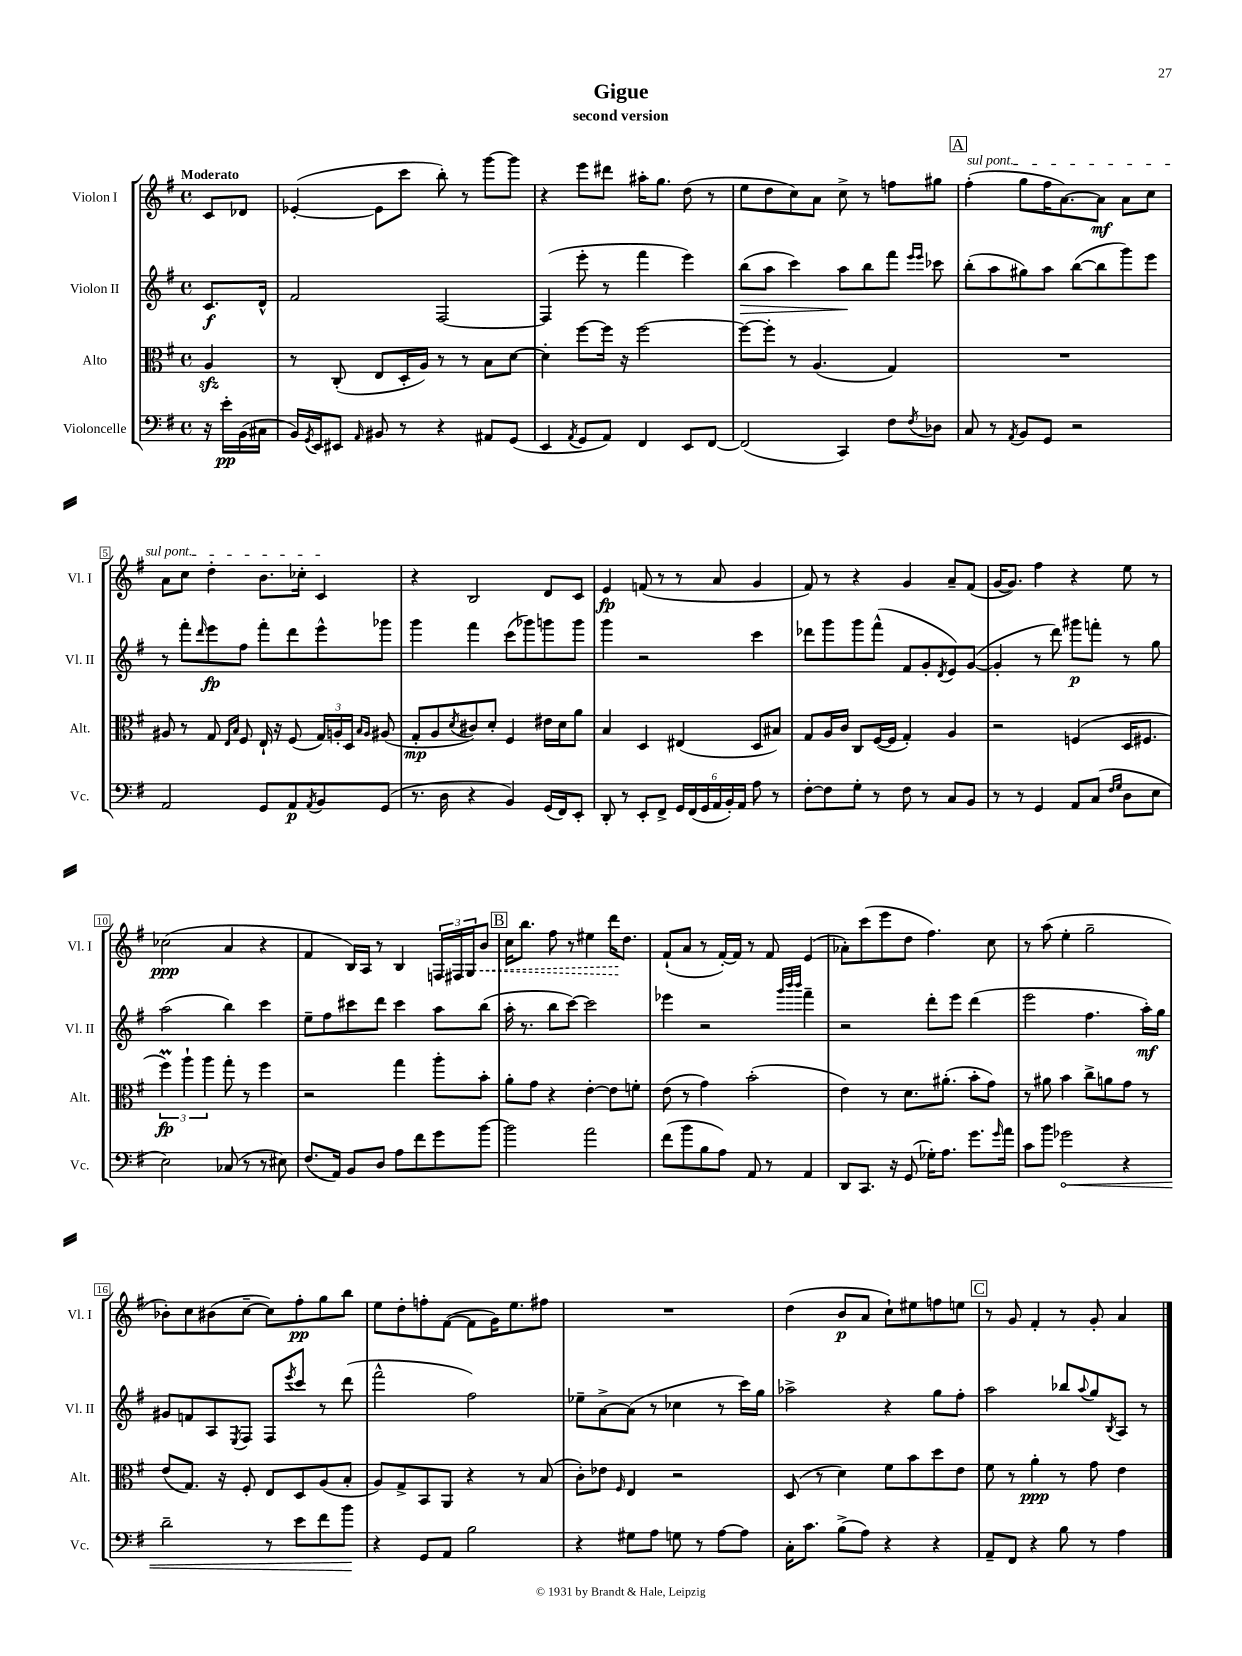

**kern	**dynam	**kern	**dynam	**kern	**dynam	**kern	**dynam
*part4	*part4	*part3	*part3	*part2	*part2	*part1	*part1
*staff4	*staff4	*staff3	*staff3	*staff2	*staff2	*staff1	*staff1
*I"Violoncelle	*	*I"Alto	*	*I"Violon II	*	*I"Violon I	*
*I'Vc.	*	*I'Alt.	*	*I'Vl. II	*	*I'Vl. I	*
*clefF4	*	*clefC3	*	*clefG2	*	*clefG2	*
*k[f#]	*	*k[f#]	*	*k[f#]	*	*k[f#]	*
*M4/4	*	*M4/4	*	*M4/4	*	*M4/4	*
*met(c)	*	*met(c)	*	*met(c)	*	*met(c)	*
=	=	=	=	=	=	=	=
!	!	!	!	!	!	!LO:TX:a:B:t=Moderato	!
16r	.	4Azz/	.	8.c/L	f	8c/L	.
16e'\LL	pp	.	.	.	.	.	.
(16BB\	.	.	.	.	.	8d-X/J	.
16C#X\JJ	.	.	.	16d^^/Jk	.	.	.
=1	=1	=1	=1	=1	=1	=1	=1
16BB/LL)	.	8r	.	2f#/	.	([4e-X'/	.
8qGG/	.	.	.	.	.	.	.
16EE/J	.	.	.	.	.	.	.
8EE#X/J	.	(8C'/	.	.	.	.	.
16qqAA/	.	.	.	.	.	.	.
8BB#X/	.	8E/L	.	.	.	8e-\L]	.
8r	.	16D'/L	.	.	.	8ccc\J	.
.	.	16A/JJ)	.	.	.	.	.
4r	.	8r	.	[2F#/	.	8bb'\)	.
.	.	8r	.	.	.	8r	.
8AA#X/L	.	8B\L	.	.	.	[8ggg\L	.
(8GG/J	.	[8d\J	.	.	.	8ggg\J]	.
=2	=2	=2	=2	=2	=2	=2	=2
4EE/	.	4d'\]	.	(4F#/]	.	4r	.
8qAA/	.	.	.	.	.	.	.
8GG/L	.	[8ff#\L	.	8eee'\	.	8eee\L	.
8AA/J)	.	16ff#\Jk]	.	8r	.	8ddd#X\J	.
.	.	16r	.	.	.	.	.
4FF#/	.	[2ff#\	.	4fff#\	.	16aa#X'\KL	.
.	.	.	.	.	.	8.gg\J	.
8EE/L	.	.	.	4eee\)	.	(8dd\	.
[8FF#/J	.	.	.	.	.	8r	.
=3	=3	=3	=3	=3	=3	=3	=3
!	!	!	!	!	!LO:HP:b	!	!
(2FF#/]	.	8ff#\L_	.	(8bb\L	>	8ee\L	.
.	.	8ff#'\J]	.	8aa\J	.	8dd\	.
.	.	8r	.	4ccc\)	.	8cc\)	.
.	.	(4.A/	.	.	.	8a\J	.
4CC/)	.	.	.	8aa\L	.	8cc^\	.
.	.	.	.	8bb\	]	8r	.
8F#\L	.	4G/)	.	8fff#\J	.	8ffn\L	.
.	.	.	.	16qqeee/LL	.	.	.
8qF#/	.	.	.	16qqeee/JJ	.	.	.
8D-X\J	.	.	.	8ccc-X\	.	8gg#X\J	.
!!LO:REH:place=s1:t=A
=4	=4	=4	=4	=4	=4	=4	=4
!	!	!	!	!	!	!LO:TX:a:i:t=sul pont.	!
8C/	.	1r	.	(8bb'\L	.	(4ff#'\	.
8r	.	.	.	8aa\	.	.	.
8qAA/	.	.	.	.	.	.	.
8BB/L	.	.	.	8gg#X\)	.	8gg\L	.
8GG/J	.	.	.	8aa\J	.	16ff#\K	.
.	.	.	.	.	.	[8.a\)	.
2r	.	.	.	([8bb\L	.	.	.
.	.	.	.	8bb\]	.	8a\J]	mf
.	.	.	.	8ggg\)	.	8a\L	.
.	.	.	.	8eee\J	.	8cc\J	.
!!LO:LB:g=z
=5	=5	=5	=5	=5	=5	=5	=5
2AA/	.	8A#X/	.	8r	.	8a\L	.
.	.	8r	.	8fff#'\L	.	8cc\J	.
.	.	.	.	16qqddd/	.	.	.
.	.	8G/	.	8eee\	fp	4dd'\	.
.	.	16qqE/LL	.	.	.	.	.
.	.	16qqB/JJ	.	.	.	.	.
.	.	8F#/	.	8ff#\J	.	.	.
8GG/L	.	16E`/	.	8fff#'\L	.	8.b\L	.
.	.	16r	.	.	.	.	.
8AA/	p	(8F#/	.	8ddd\	.	.	.
.	.	.	.	.	.	16cc-X'\Jk	.
8qAA/	.	.	.	.	.	.	.
8BB/	.	24G/LL)	.	8eee^^\	.	4c/	.
.	.	24An'/	.	.	.	.	.
.	.	24D/JJ	.	.	.	.	.
.	.	16qqB/LL	.	.	.	.	.
.	.	16qqA/JJ	.	.	.	.	.
(8GG/J	.	(8A#X/	.	8ggg-X\J	.	.	.
=6	=6	=6	=6	=6	=6	=6	=6
8.r	.	8G'/L	mp	4ggg\	.	4r	.
.	.	8A/	.	.	.	.	.
16D\	.	.	.	.	.	.	.
.	.	8qd/	.	.	.	.	.
4r	.	8c#X/)	.	4fff#\	.	2B/	.
.	.	8d'/J	.	.	.	.	.
4BB/)	.	4F#/	.	(8ccc\L	.	.	.
.	.	.	.	8ggg-X\)	.	.	.
(16GG/LL	.	16e#X\LL	.	8gggn\	.	8d/L	.
16FF#/J)	.	16d\J	.	.	.	.	.
8EE'/J	.	8a\J	.	8ggg\J	.	8c/J	.
=7	=7	=7	=7	=7	=7	=7	=7
8DD'/	.	4B/	.	4ggg\	.	4e/	fp
8r	.	.	.	.	.	.	.
8EE'/L	.	4D/	.	2r	.	(8fn/	.
8FF#^/J	.	.	.	.	.	8r	.
24GG/LL	.	(4E#X/	.	.	.	8r	.
(24FF#/	.	.	.	.	.	.	.
24GG/	.	.	.	.	.	.	.
24AA/	.	.	.	.	.	8a/	.
24BB'/)	.	.	.	.	.	.	.
24AA/JJ	.	.	.	.	.	.	.
8A\	.	8D/L	.	4ccc\	.	4g/	.
8r	.	8B#X/J)	.	.	.	.	.
=8	=8	=8	=8	=8	=8	=8	=8
[8F#'\L	.	8G/L	.	8ddd-X\L	.	8f#/)	.
8F#\]	.	16A/L	.	8ggg\	.	8r	.
.	.	16c/JJ	.	.	.	.	.
8G'\J	.	8C/L	.	8ggg\	.	4r	.
8r	.	([16F#/L	.	(8fff#^^\J	.	.	.
.	.	16F#/JJ]	.	.	.	.	.
8F#\	.	4G'/)	.	8f#/L	.	4g/	.
8r	.	.	.	8g'/	.	.	.
.	.	.	.	8qd/	.	.	.
8C/L	.	4A/	.	8e/)	.	8a~/L	.
8BB/J	.	.	.	([8g/J	.	(8f#/J	.
=9	=9	=9	=9	=9	=9	=9	=9
8r	.	2r	.	4g'/]	.	[16g/KL	.
.	.	.	.	.	.	8.g/J])	.
8r	.	.	.	.	.	.	.
4GG/	.	.	.	8r	.	4ff#\	.
.	.	.	.	8ddd\)	.	.	.
8AA/L	.	(4Fn/	.	8ggg#X\L	p	4r	.
(8C/J	.	.	.	8fffn'\J	.	.	.
16qqF#/LL	.	.	.	.	.	.	.
16qqG/JJ	.	.	.	.	.	.	.
8D\L	.	16D/KL	.	8r	.	8ee\	.
.	.	8.F#X/J	.	.	.	.	.
8E\J	.	.	.	8gg\	.	8r	.
!!LO:LB:g=z
=10	=10	=10	=10	=10	=10	=10	=10
2E\)	.	6ff#m\)	fp	(2aa\	.	(2cc-X\	ppp
.	.	6aa`\	.	.	.	.	.
.	.	6aa\	.	.	.	.	.
(8C-X/	.	8gg'\	.	4bb\)	.	4a/	.
8r	.	8r	.	.	.	.	.
8r	.	4ff#\	.	4ccc\	.	4r	.
8E#X\)	.	.	.	.	.	.	.
=11	=11	=11	=11	=11	=11	=11	=11
(8.F#/L	.	2r	.	8ee~\L	.	4f#/	.
.	.	.	.	8ff#\	.	.	.
16AA/Jk)	.	.	.	.	.	.	.
8BB/L	.	.	.	8ccc#X\	.	16B/LL)	.
.	.	.	.	.	.	16A/JJ	.
8D/J	.	.	.	8ddd\J	.	8r	.
8A\L	.	4gg\	.	4ccc#\	.	4B/	.
8f#\	.	.	.	.	.	.	.
8g\	.	8aa'\L	.	8aa\L	.	24Fn/LL	.
.	.	.	.	.	.	24F#X/	.
.	.	.	.	.	.	24G/J	.
!	!	!	!	!	!	!	!LO:HP:b
[8b\J	.	8b'\J	.	(8bb\J	.	8b/J	<
!!LO:REH:place=s1:t=B
=12	=12	=12	=12	=12	=12	=12	=12
2b\]	.	8a'\L	.	16aa'\	.	16cc\KL	.
.	.	.	.	8.r	.	8.bb\J	.
.	.	8g\J	.	.	.	.	.
.	.	4r	.	8bb\L	.	8ff#\	.
.	.	.	.	[8ccc\J)	.	8r	.
2a\	.	[4e'\	.	2ccc\]	.	4ee#X\	.
.	.	8e\L]	.	.	.	16ddd\KL	.
.	.	.	.	.	.	8.dd\J	[
.	.	8fn'\J	.	.	.	.	.
=13	=13	=13	=13	=13	=13	=13	=13
(8f#\L	.	(8e\	.	4eee-X\	.	(8f#`/L	.
8b\	.	8r	.	.	.	8a/J	.
8B\	.	4g\)	.	2r	.	8r	.
8A\J)	.	.	.	.	.	[16f#'/LL)	.
.	.	.	.	.	.	16f#/JJ]	.
8AA/	.	(2b'\	.	.	.	8r	.
8r	.	.	.	.	.	8f#/	.
.	.	.	.	32qqggg/LLL	.	.	.
.	.	.	.	32qqbbb/	.	.	.
.	.	.	.	32qqbbb/JJJ	.	.	.
4AA/	.	.	.	4fff#~\	.	(4e/	.
=14	=14	=14	=14	=14	=14	=14	=14
8DD/L	.	4e\)	.	2r	.	8a-X'\L)	.
8.CC/J	.	.	.	.	.	(8ccc\	.
.	.	8r	.	.	.	8eee\	.
16r	.	.	.	.	.	.	.
(8GG/	.	8.d\L	.	.	.	8dd\J	.
16G-X'\KL)	.	.	.	8ddd'\L	.	4.ff#\)	.
8.A\J	.	(8.a#X'\J	.	.	.	.	.
.	.	.	.	8eee\J	.	.	.
8.g\L	.	8b'\L	.	(4ddd\	.	.	.
.	.	8g\J)	.	.	.	8cc\	.
16qqg/	.	.	.	.	.	.	.
16a\Jk	.	.	.	.	.	.	.
=15	=15	=15	=15	=15	=15	=15	=15
8c\L	.	8r	.	2eee\	.	8r	.
8b\J	.	8a#X\	.	.	.	(8aa\	.
!	!LO:HP:b	!	!	!	!	!	!
2g-X\	<	4b\	.	.	.	4ee'\	.
.	.	8cc^\L	.	4.ff#\	.	2gg~\	.
.	.	8an\	.	.	.	.	.
4r	.	8g\J	.	.	.	.	.
.	.	8r	.	16aa'\LL)	mf	.	.
.	.	.	.	16gg\JJ	.	.	.
!!LO:LB:g=z
=16	=16	=16	=16	=16	=16	=16	=16
2d~\	.	(8e/L	.	8g#X/L	.	8b-X'\L)	.
.	.	8.G/J)	.	8fn/	.	8cc\	.
.	.	.	.	8A/	.	(8b#X\	.
.	.	16r	.	.	.	.	.
.	.	.	.	8qE/	.	.	.
.	.	8F#'/	.	8F#/J	.	[8cc~\J	.
8r	.	8E/L	.	8F#/L	.	8cc\L])	.
.	.	.	.	8qeee/	.	.	.
8e\L	.	8D/	.	8ccc/J	.	8ff#'\	pp
8f#\	.	(8A/	.	8r	.	8gg\	.
8b\J	.	8B'/J	.	(8ddd\	.	8bb\J	.
.	[	.	.	.	.	.	.
=17	=17	=17	=17	=17	=17	=17	=17
4r	.	8A/L)	.	2fff#^^\	.	8ee\L	.
.	.	8G^/	.	.	.	8dd'\	.
8GG/L	.	8BB/	.	.	.	8ffn'\	.
8AA/J	.	8AA/J	.	.	.	([8f#\J	.
2B\	.	4r	.	2ff#\)	.	8f#\L]	.
.	.	.	.	.	.	16g\K)	.
.	.	.	.	.	.	8.ee\	.
.	.	8r	.	.	.	.	.
.	.	(8B/	.	.	.	8ff#X\J	.
=18	=18	=18	=18	=18	=18	=18	=18
4r	.	8c'\L)	.	8ee-X~\L	.	1r	.
.	.	8e-X\J	.	[8a^\	.	.	.
.	.	16qqF#/	.	.	.	.	.
8G#X\L	.	4E/	.	(8a\J]	.	.	.
8A\J	.	.	.	8r	.	.	.
8Gn\	.	2r	.	4cc-X\	.	.	.
8r	.	.	.	.	.	.	.
[8A\L	.	.	.	8r	.	.	.
8A\J]	.	.	.	16ccc\LL)	.	.	.
.	.	.	.	16gg\JJ	.	.	.
=19	=19	=19	=19	=19	=19	=19	=19
16C'\KL	.	(8D/	.	2aa-X^\	.	(4dd\	.
8.c\J	.	.	.	.	.	.	.
.	.	8r	.	.	.	.	.
(8B^\L	.	4d\)	.	.	.	8b/L	p
8A\J)	.	.	.	.	.	8a/J	.
4r	.	8f#\L	.	4r	.	8cc`\L)	.
.	.	8b\	.	.	.	8ee#X\	.
4r	.	8dd\	.	8gg\L	.	8ffn\	.
.	.	8e\J	.	8ff#'\J	.	8een\J	.
!!LO:REH:place=s1:t=C
=20	=20	=20	=20	=20	=20	=20	=20
8AA~/L	.	8f#\	.	2aa\	.	8r	.
8FF#/J	.	8r	.	.	.	8g/	.
4r	.	4a'\	ppp	.	.	4f#'/	.
8B\	.	8r	.	8bb-X/L	.	8r	.
.	.	.	.	8qqaa/	.	.	.
8r	.	8g\	.	8gg/	.	8g'/	.
.	.	.	.	8qB/	.	.	.
4A\	.	4e\	.	8A/J	.	4a/	.
.	.	.	.	8r	.	.	.
==	==	==	==	==	==	==	==
*-	*-	*-	*-	*-	*-	*-	*-
